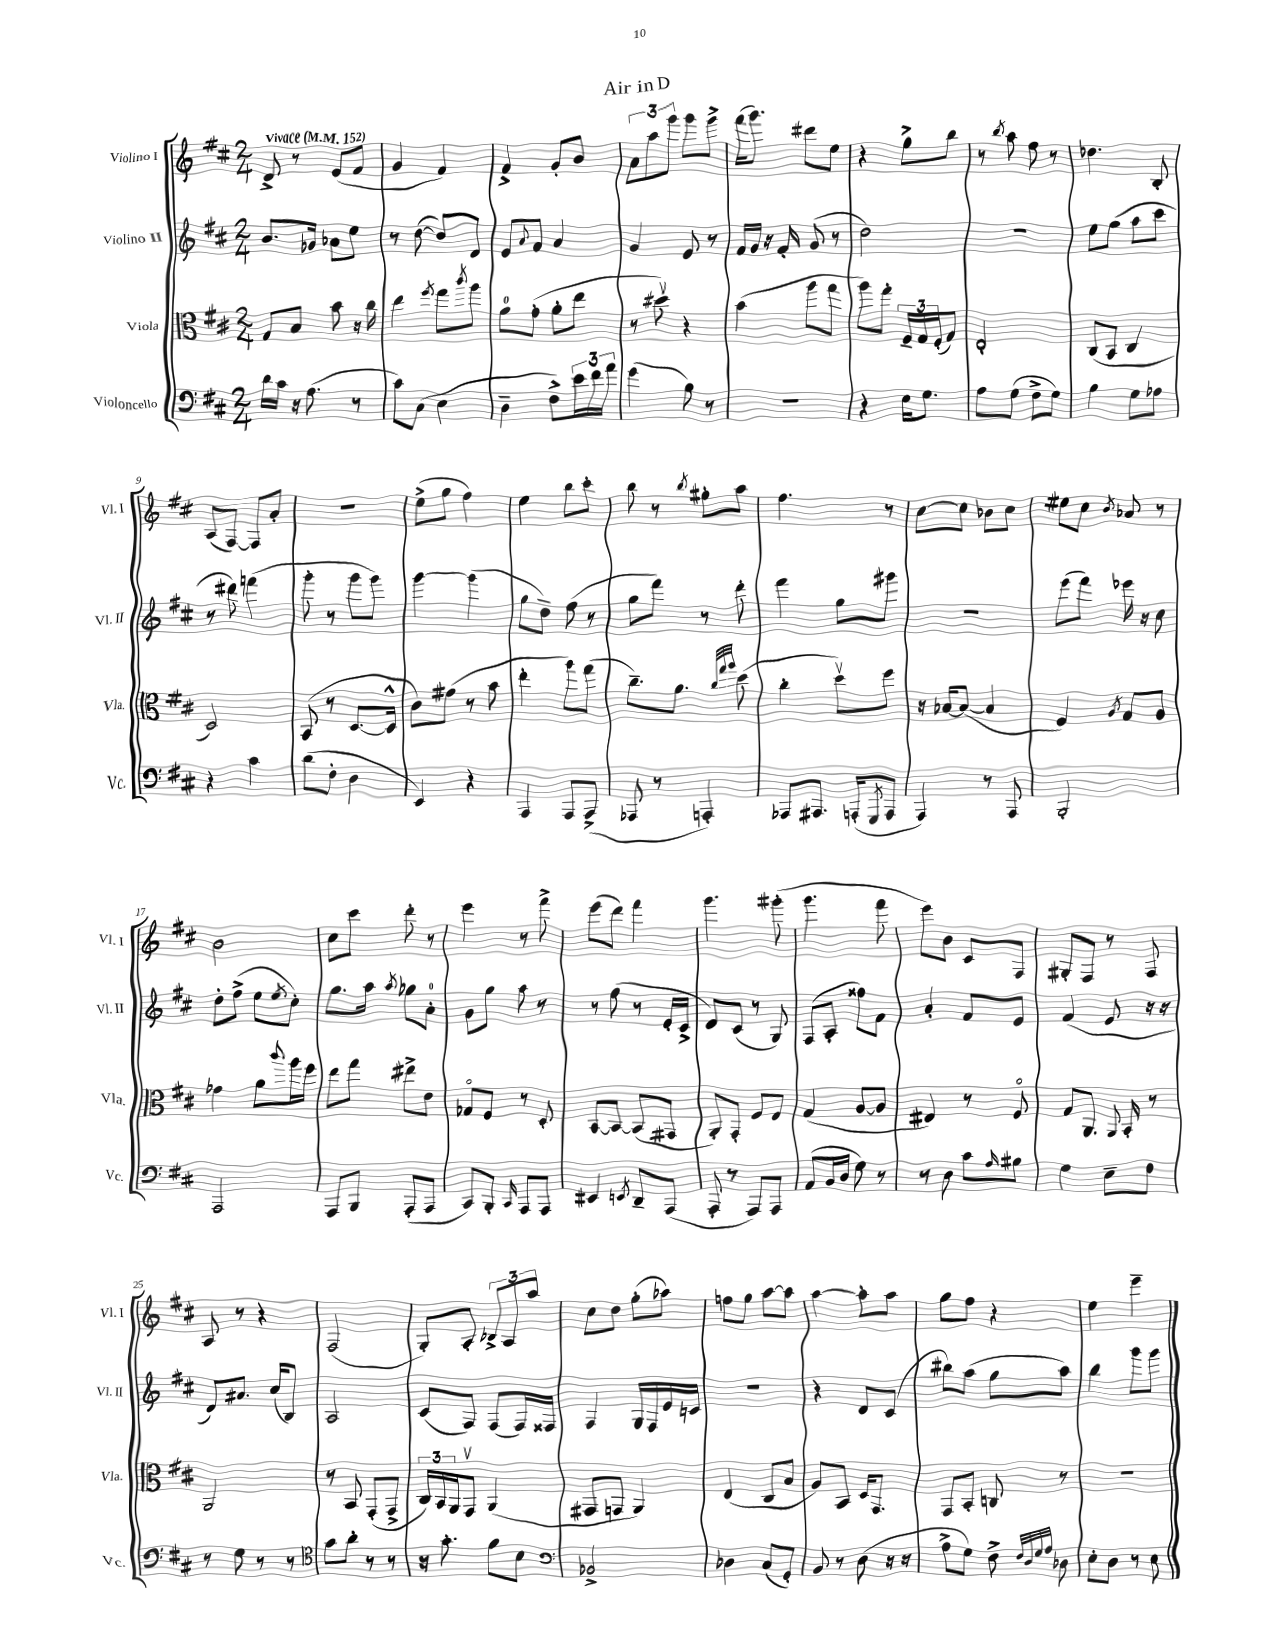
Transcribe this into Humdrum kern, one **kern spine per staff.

**kern	**kern	**kern	**kern
*part4	*part3	*part2	*part1
*staff4	*staff3	*staff2	*staff1
*I"Violoncello	*I"Viola	*I"Violino II	*I"Violino I
*I'Vc.	*I'Vla.	*I'Vl. II	*I'Vl. I
*clefF4	*clefC3	*clefG2	*clefG2
*k[f#c#]	*k[f#c#]	*k[f#c#]	*k[f#c#]
*M2/4	*M2/4	*M2/4	*M2/4
*MM152	*MM152	*MM152	*MM152
=1	=1	=1	=1
!	!	!	!LO:TX:a:B:t=Vivace
16d\LL	8G/L	8.b/L	8d^/
16c#\JJ	.	.	.
16r	8B/J	.	8r
(8.A\	.	16g-X/Jk	.
.	8b\	8a-X\L	(8e/L
8r	16r	8ee\J	8f#/J
.	16cc#\	.	.
=2	=2	=2	=2
8c#\L)	4ee\	8r	4g/
(8C#\J	.	([8dd\	.
.	8qff#/	.	.
4E\	8gg\L	8dd/L])	4f#/)
.	8qccc#/	.	.
.	8aa\J	8d/J	.
=3	=3	=3	=3
4D~\	8a\L	8e/L	4f#^/
.	.	8qqa/	.
.	(8g'\J	8f#/J	.
8F#^\L)	8a'\L	4a/	8g'/L
24e\L	8ee\J	.	8b/J
24f#\	.	.	.
24a\JJ	.	.	.
=4	=4	=4	=4
(4g\	8r	4g/	12a\L
.	.	.	12aa\
.	8dd#Xv\)	.	.
.	.	.	12ggg\J
8B\)	4r	8e/	8ggg\L
8r	.	8r	8ggg^\J
=5	=5	=5	=5
2r	(4b\	16f#/LL	(16fff#\KL
.	.	16g/JJ	8.ggg\J)
.	.	16r	.
.	.	16f#'/	.
.	8aa\L	(8g/	8ddd#X\L
.	8gg\J	8r	8ee\J
=6	=6	=6	=6
4r	8aa\L)	2dd\)	4r
.	8gg'\J	.	.
16E\KL	24F#~/LL	.	8gg^\L
.	24G/	.	.
8.G\J	.	.	.
.	(24F#'/J	.	.
.	8G/J)	.	8bb\J
=7	=7	=7	=7
8A\L	2E'/	2r	8r
.	.	.	8qbb/
(8G\J	.	.	8aa\
8F#^\L	.	.	8ff#\
8G\J)	.	.	8r
=8	=8	=8	=8
4B\	(8C#/L	8ee\L	4.dd-X\
.	8BB/J	(8gg\J	.
8G\L	4C#/	8aa\L	.
8A-X\J	.	8ccc#\J	8B'/
!!LO:LB:g=z
=9	=9	=9	=9
4r	2D/)	8r	(8A/L
.	.	8ddd#X\)	[8F#/J)
4c#\	.	(4fffn\	8F#/L]
.	.	.	8a'/J
=10	=10	=10	=10
(8d\L	(8BB/	8ggg'\	2r
8F#'\J	8r	8r	.
4D\	[8.D/L	8ggg\L	.
.	.	8ggg\J)	.
.	16D^^/Jk]	.	.
=11	=11	=11	=11
4EE/)	8c#\L)	[4ggg\	(8ee^\L
.	(8g#X\J	.	8gg\J
4r	8r	(4ggg\]	4ff#\)
.	8b\	.	.
=12	=12	=12	=12
4AAA/	4ee'\	8gg\L	4ee\
.	.	8dd~\J)	.
8AAA/L	8aa\L)	(8ff#\	8bb\L
(8AAA^/J	(8gg\J	8r	8ccc#'\J
=13	=13	=13	=13
8AAA-X/	8.cc#~\L)	8gg\L	8bb\
8r	.	8fff#\J)	8r
.	8.a\J	.	.
.	.	.	8qbb/
4AAAn'/)	.	8r	8gg#X'\L
.	32qqcc#/LLL	.	.
.	32qqgg/	.	.
.	32qqaa/JJJ	.	.
.	(8dd\	8ddd'\	8aa\J
=14	=14	=14	=14
8AAA-X/L	4cc#'\	4fff#\	4.ff#\
8.AAA#X/J	.	.	.
.	8ddv\L)	8gg\L	.
(16AAAn'/KL	.	.	.
8qGGG/	.	.	.
8AAA/J	8ff#\J	8ggg#X\J	8r
=15	=15	=15	=15
4AAA/)	16r	2r	[8cc#\L
.	[16B-X/KL	.	.
.	(8B-/J_	.	8cc#\J]
8r	4B-/]	.	8b-X\L
8AAA/	.	.	8cc#\J
=16	=16	=16	=16
2BBB'/	4F#/)	(8eee\L	8ee#X\L
.	.	8fff#\J)	8cc#\J
.	8qA/	.	8qb/
.	8G/L	16eee-X\	8a-X/
.	.	16r	.
.	8A/J	8cc#\	8r
!!LO:LB:g=z
=17	=17	=17	=17
2AAA/	4g-X\	8dd'\L	2b\
.	.	(8ff#^\J	.
.	8a\L	8ee\L	.
.	8qqccc#/	8qee/	.
.	16aa\L	8cc#'\J)	.
.	16ff#\JJ	.	.
=18	=18	=18	=18
8AAA/L	8ee\L	8.gg\L	8cc#\L
8BBB/J	8gg\J	.	8ccc#\J
.	.	16aa\Jk	.
.	.	8qaa/	.
(8AAA'/L	8ee#X^\L	8gg-X\L	8ddd'\
8AAA/J	8e\J	8a'\J	8r
=19	=19	=19	=19
8CC#/L)	8G-X/L	8g\L	4eee\
8BBB'/J	8F#/J	8gg\J	.
16qqCC#/	.	.	.
8AAA/L	8r	8aa\	8r
8AAA/J	8D'/	8r	8fff#^\
=20	=20	=20	=20
4EE#X/	[8BB/L	8r	(8eee\L
.	8BB/J_	(8ff#\	8ddd\J)
8qEEn/	.	.	.
8DD~/L	(8BB/L]	8r	4fff#\
(8AAA/J	8GG#X/J	16e'/LL	.
.	.	16c#^/JJ	.
=21	=21	=21	=21
8AAA'/	8AA'/L)	8d/L)	4.ggg\
8r	8GG'/J	(8c#/J	.
8AAA/L)	8F#/L	8r	.
8AAA/J	8E/J	8G/)	(8ggg#X'\
=22	=22	=22	=22
(8AA/L	(4G/	(8F#/L	4.ggg\
16BB/L	.	8A'/J	.
16D/JJ	.	.	.
8G\)	[8A/L	8ff##X\L)	.
8r	8A/J]	8f#\J	8fff#\
=23	=23	=23	=23
8r	4E#X/)	4a'/	8eee\L)
8D\	.	.	8b\J
8c#\L	8r	8f#/L	8c#/L
16qqA/	.	.	.
8B#X\J	8F#/	8e/J	8F#/J
=24	=24	=24	=24
4G\	8G/L	(4f#/	8G#X'/L
.	8.AA/J	.	8F#/J
8E~\L	.	8e/	8r
.	8qqAA/	.	.
.	16BB'/	.	.
8F#\J	8r	16r	8F#/
.	.	16r	.
!!LO:LB:g=z
=25	=25	=25	=25
8r	2AA/	8d/L)	8A/
8G\	.	8.a#X/J	8r
8r	.	.	4r
.	.	(16cc#/KL	.
8r	.	8B/J)	.
=26	=26	=26	=26
*clefC4	*	*	*
8g\L	8r	2A/	(2F#/
8a'\J	8BB/	.	.
8r	(8GG'/L	.	.
8r	8GG^/J	.	.
=27	=27	=27	=27
16r	24C#/LL)	(8c#/L	8G'/L)
.	24BB/	.	.
8.g'\	.	.	.
.	24AA/J	.	.
.	8GGv/J	8F#/J)	8A'/J
8f#\L	(4AA/	(8F#/L	12B-X^/L
.	.	.	12A/
8B\J	.	16F#/L)	.
.	.	.	12aa/J
.	.	16F##X/JJ	.
=28	=28	=28	=28
*clefF4	*	*	*
2BB-X^/	8GG#X/L	4F#/	8cc#\L
.	8GGn/J	.	8dd\J
.	4AA/)	16G/LL	(8gg'\L
.	.	16F#/	.
.	.	16e/	8aa-X\J)
.	.	16cn/JJ	.
=29	=29	=29	=29
4D-X\	(4E/	2r	8ffn\L
.	.	.	8gg\J
(8C#/L	8C#/L	.	[8aa\L
8GG'/J)	8B/J	.	8aa\J]
=30	=30	=30	=30
8BB/	8A/L)	4r	[4aa\
8r	8BB/J	.	.
(8D\	16D/KL	8d/L	8aa'\L]
.	8.GG/J	.	.
16r	.	(8c#/J	8aa\J
16r	.	.	.
=31	=31	=31	=31
8A^\L	8GG/L	8bb#X\L)	8gg\L
8G\J)	8BB'/J	(8aa\J	8ff#\J
8F#^\	8Cn/	8gg\L	4r
32qqF#/LLL	.	.	.
32qqD/	.	.	.
32qqG/	.	.	.
32qqA/JJJ	.	.	.
8D-X\	8r	8aa\J)	.
=32	=32	=32	=32
8E'\L	2r	4bb\	4ee\
8D\J	.	.	.
8r	.	8ggg\L	4eee~\
8E\	.	8ggg\J	.
==	==	==	==
*-	*-	*-	*-
